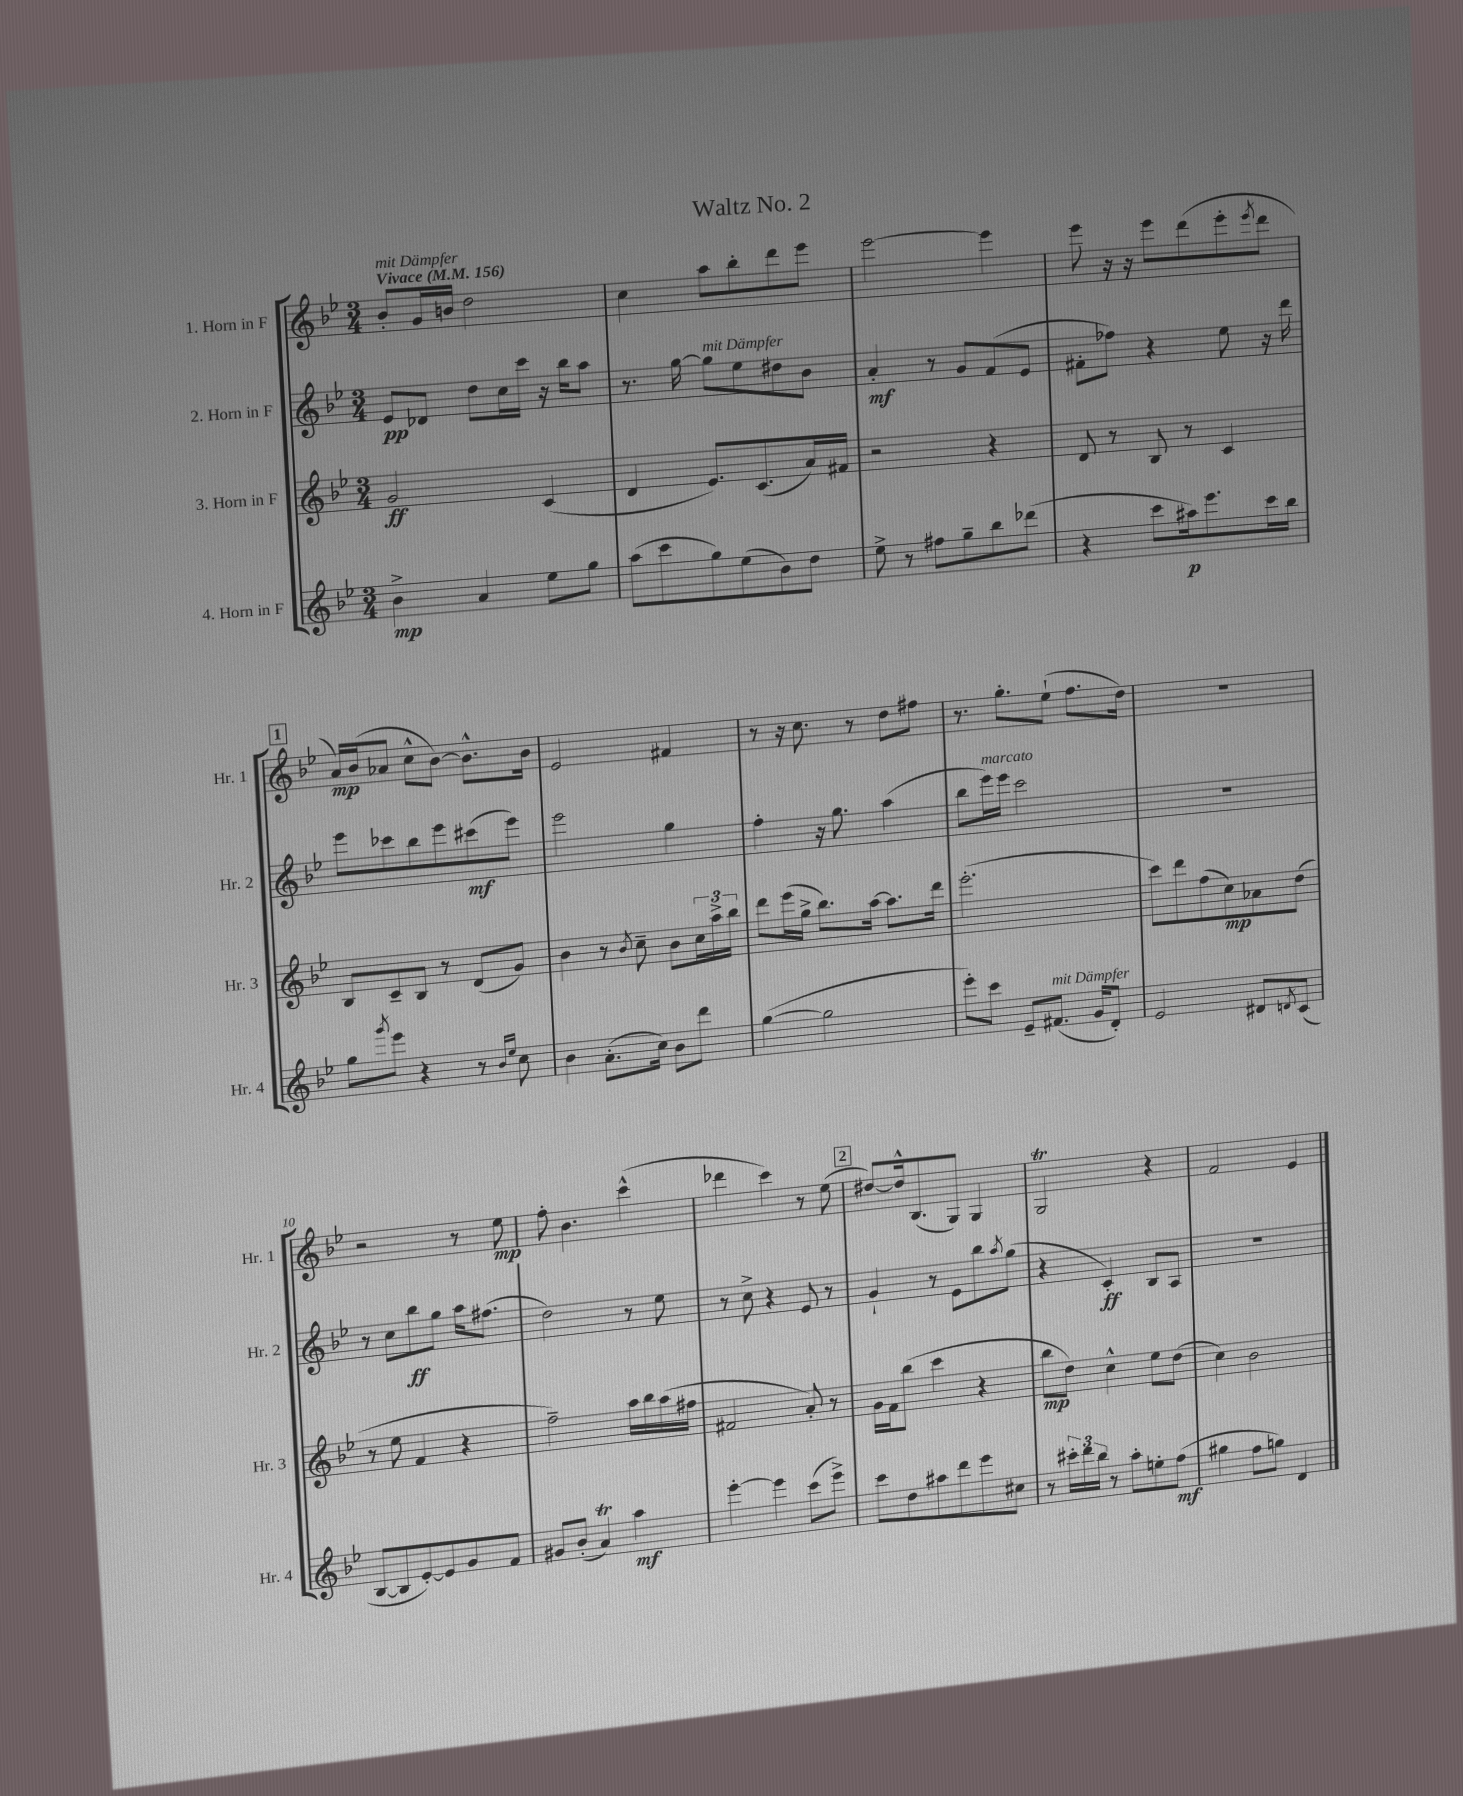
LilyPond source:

\header { title = "Waltz No. 2" }
<<
\new StaffGroup <<
\new Staff = "s0" \with { instrumentName = "1. Horn in F" shortInstrumentName = "Hr. 1" } {
    \clef treble \key bes \major \numericTimeSignature \time 3/4 \tempo "Vivace" 4 = 156
    bes'8-.^\markup { \italic "mit Dämpfer" } g'16 b'16 d''2 |
    c''4 a''8 bes''8-. d'''8 ees'''8 |
    ees'''2~ ees'''4 |
    ees'''8 r16 r16 ees'''8 d'''8( ees'''8-. \acciaccatura { ees'''8 } d'''8 |
    \mark \markup { \box "1" } a'16\mp) bes'16( aes'8 c''8-^ bes'8~) bes'8.-^ bes'16 |
    ees'2 fis'4 |
    r8 r16 c''8. r8 d''8 fis''8 |
    r8. g''8.-. ees''8-!( f''8. d''16) |
    R2. |
    r2 r8 ees''8\mp |
    f''8-. bes'4. c'''4-^( |
    des'''4 c'''4) r8 ees''8( |
    \mark \markup { \box "2" } dis''8~) dis''16-^ bes8.( g8) g4 |
    g2\trill r4 |
    f'2 ees'4 \bar "|." |
}
\new Staff = "s1" \with { instrumentName = "2. Horn in F" shortInstrumentName = "Hr. 2" } {
    \clef treble \key bes \major \numericTimeSignature \time 3/4
    ees'8\pp des'8 d''8 c''16 c'''16 r16 bes''16 a''8 |
    r8. g''16~ g''8^\markup { \italic "mit Dämpfer" } ees''8 dis''8 bes'8 |
    a'4-.\mf r8 g'8 f'8( ees'8 |
    fis'8-. fes''8) r4 ees''8 r16 d'''16 |
    \mark \markup { \box "1" } ees'''8 ces'''8 bes''8 ees'''8 cis'''8\mf( ees'''8) |
    ees'''2 g''4 |
    f''4-. r16 g''8. a''4( |
    bes''8 ees'''16^\markup { \italic "marcato" }) ees'''16 c'''2 |
    R2. |
    r8 c''8 bes''8\ff g''8 a''16 fis''8.( |
    d''2) r8 ees''8 |
    r8 c''8-> r4 ees'8 r8 |
    \mark \markup { \box "2" } g'4-! r8 ees'8 bes''8 \acciaccatura { a''8 } g''8( |
    r4 c'4-.\ff) bes8 a8 |
    R2. \bar "|." |
}
\new Staff = "s2" \with { instrumentName = "3. Horn in F" shortInstrumentName = "Hr. 3" } {
    \clef treble \key bes \major \numericTimeSignature \time 3/4
    g'2\ff c'4( |
    d'4 ees'8.) c'8.( a'16) fis'16 |
    r2 r4 |
    d'8 r8 bes8 r8 c'4 |
    \mark \markup { \box "1" } bes8 c'8-- bes8 r8 d'8( g'8) |
    bes'4 r8 \acciaccatura { bes'8 } c''8-- bes'8 \tuplet 3/2 { c''16 a''16-> bes''16 } |
    d'''8 ees'''16( g''16-> bes''8.) a''16~ a''8. d'''16 |
    ees'''2.-.( |
    c'''8) d'''8 f''8( c''8\mp) aes'8 d''8( |
    r8 ees''8 f'4 r4 |
    f''2--) a''16 bes''16 a''16( fis''16 |
    fis'2 a'8-.) r8 |
    \mark \markup { \box "2" } g'16 f'16 bes''8( c'''4 r4 |
    bes''8\mp d''8) c''4-^ ees''8 d''8( |
    c''4) bes'2 \bar "|." |
}
\new Staff = "s3" \with { instrumentName = "4. Horn in F" shortInstrumentName = "Hr. 4" } {
    \clef treble \key bes \major \numericTimeSignature \time 3/4
    bes'4->\mp a'4 ees''8 g''8 |
    a''8( c'''8 g''8) ees''8( bes'8) d''8 |
    ees''8-> r8 fis''8 g''8-- bes''8 des'''8( |
    r4 c'''8 ais''16\p) ees'''8. c'''16 bes''16 |
    \mark \markup { \box "1" } g''8 \acciaccatura { g'''8 } ees'''8 r4 r8 \grace { bes'16 ees''16 } c''8 |
    bes'4 a'8.-.( c''16) bes'8 d'''8 |
    g''4~( g''2 |
    ees'''8-.) c'''8 ees'8-- fis'8.^\markup { \italic "mit Dämpfer" }( g'16 d'8-.) |
    ees'2 dis'8 \acciaccatura { d'8 } c'8( |
    bes8~ bes8 ees'8~-.) ees'8 g'8 f'8 |
    gis'8 bes'8-.( a'4\trill) a''4\mf |
    ees'''4~-. ees'''4 c'''8( ees'''8->) |
    \mark \markup { \box "2" } c'''8 d''8 ais''8 d'''8 ees'''8 cis''8 |
    r8 \tuplet 3/2 { cis'''16-. d'''16 bes''16 } r8 a''8-. e''8-. f''8\mf( |
    gis''4 f''8 g''8) d'4 \bar "|." |
}
>>
>>
